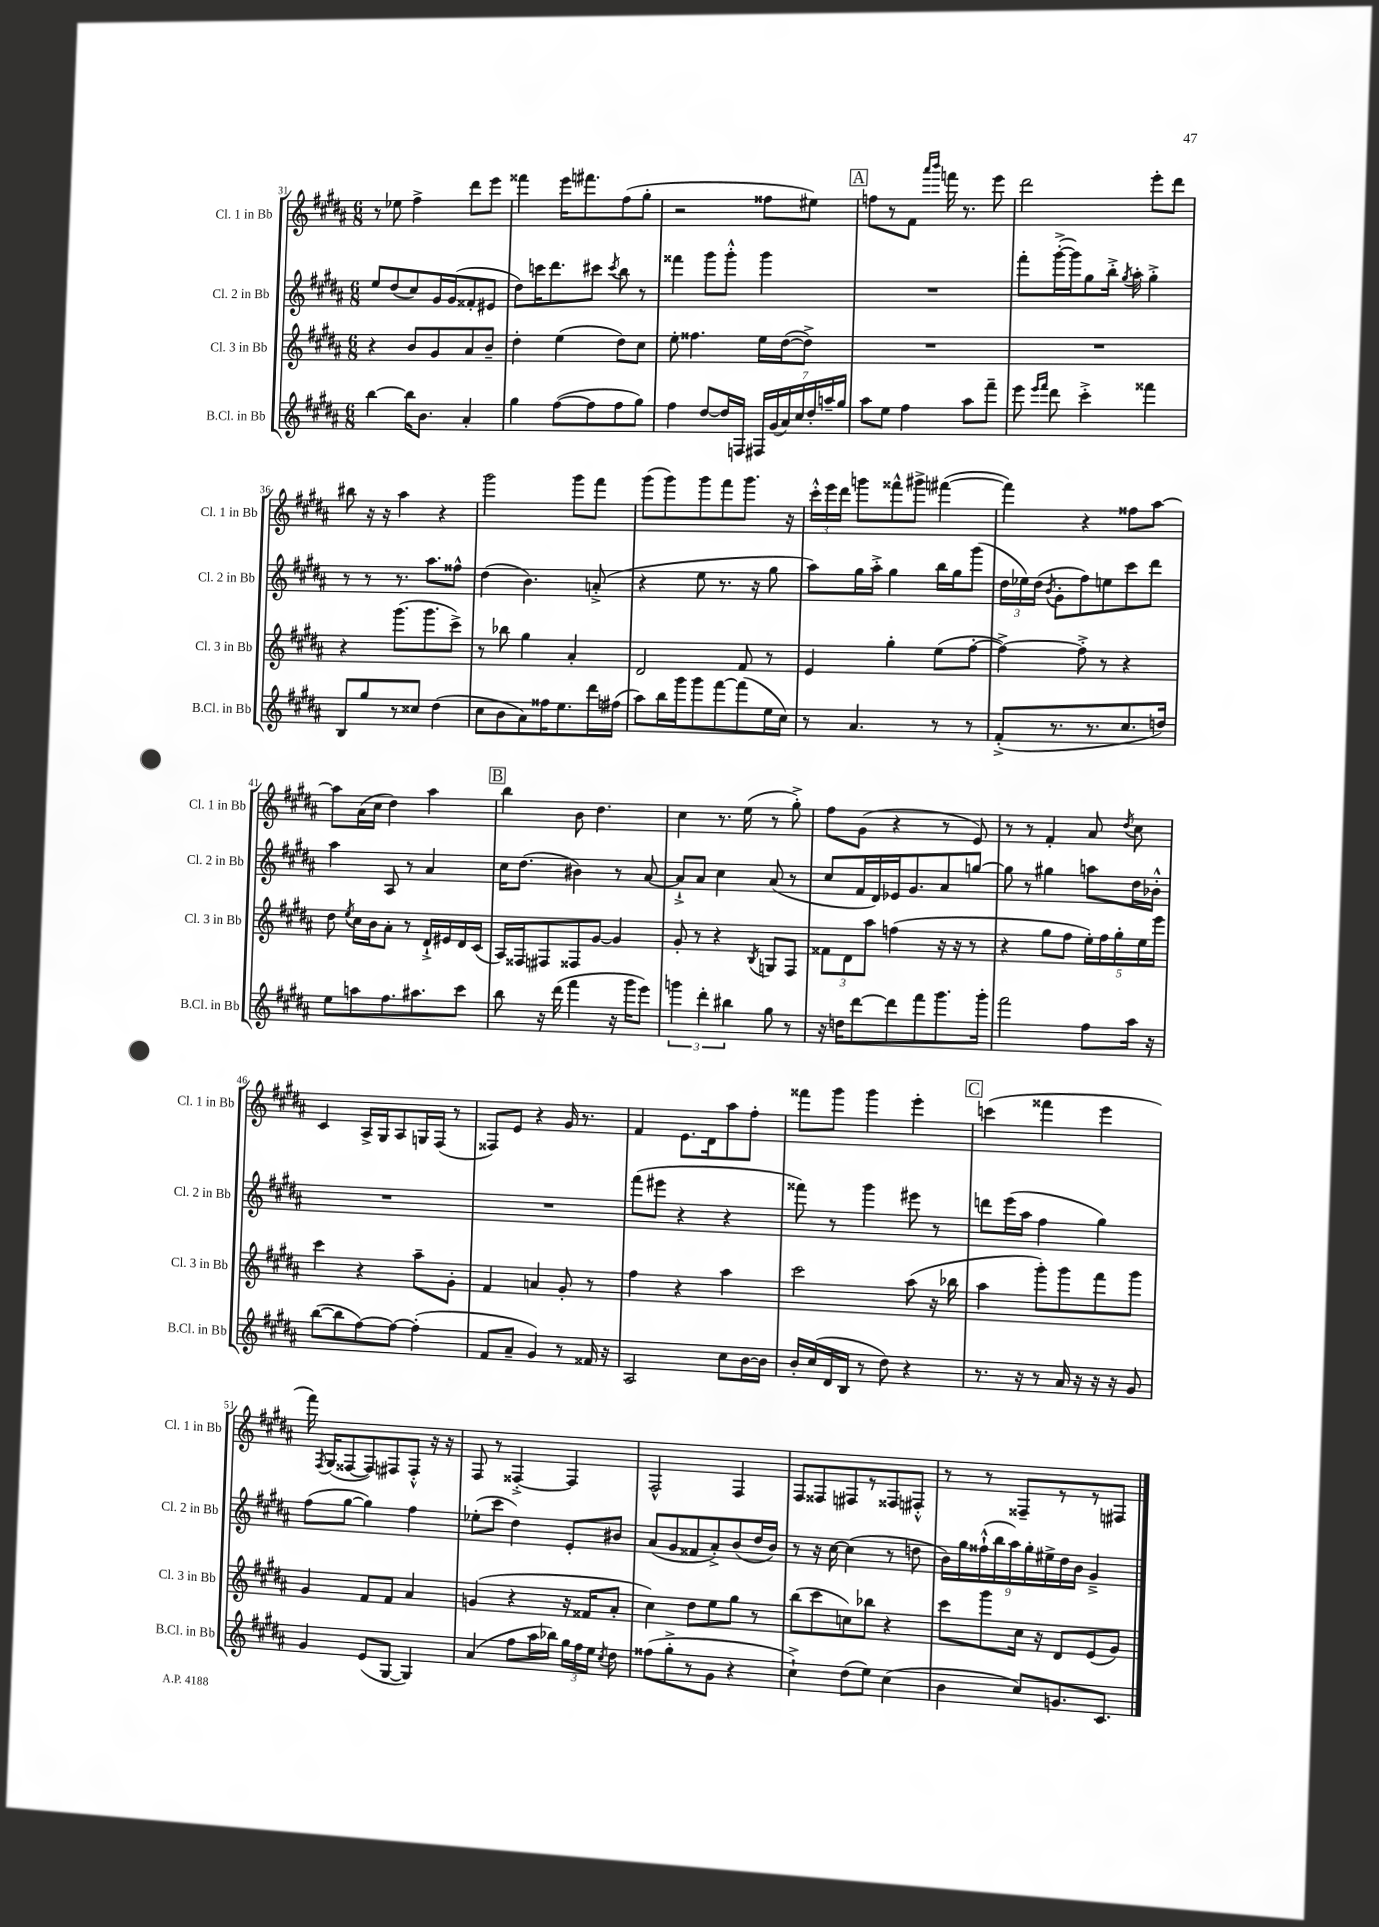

**kern	**kern	**kern	**kern
*staff4	*staff3	*staff2	*staff1
*clefG2	*clefG2	*clefG2	*clefG2
*k[f#c#g#d#a#]	*k[f#c#g#d#a#]	*k[f#c#g#d#a#]	*k[f#c#g#d#a#]
*M6/8	*M6/8	*M6/8	*M6/8
[4bb\	4r	8ee/L	8r
.	.	(8dd#/	8ee-\
16bb\]LK	8b/L	8cc#/)	4ff#^\
8.b\J	.	.	.
.	8g#/	16g#/L	.
.	.	(16g#/J	.
4a#'/	8a#/	8f##'/	8ddd#\L
.	8b~/J	8e#/J	8eee\J
=	=	=	=
4gg#\	4dd#'\	8dd#\L)	4fff##\
.	.	16ccc\K	.
.	.	8.ddd#\	.
([8ff#\L	(4ee\	.	16eee\LK
.	.	.	8.fff#\
8ff#\]	.	8ccc#\J	.
.	.	8qccc#/	.
8ff#\	8dd#\L)	8bb\	(8ff#\
8gg#\J)	8cc#\J	8r	8gg#'\J
=	=	=	=
4ff#\	8ee'\	4fff##\	2r
.	4.ff##\	.	.
[8dd#/L	.	8ggg#\L	.
16dd#/]L	.	8ggg#'^^\J	.
16F/JJ	.	.	.
28F#/LL	16ee\LL	4ggg#\	8ff##\L
(28g#/	.	.	.
.	([16dd#\J	.	.
28a#/)	.	.	.
28cc#/	.	.	.
.	8dd#^\]J)	.	8ee#\J)
28dd#'/	.	.	.
28aa~/	.	.	.
28gg#/JJ	.	.	.
=	=	=	=
8aa#\L	2.r	2.r	8ff\L
8ee\J	.	.	8r
4ff#\	.	.	8f#\J
.	.	.	16qqaaa#/LL
.	.	.	16qqbbb/JJ
.	.	.	16fff\
.	.	.	8.r
8aa#\L	.	.	.
8fff#~\J	.	.	8eee\
=	=	=	=
8eee\	2.r	8fff#'\L	2ddd#\
16qqeee/LL	.	.	.
16qqfff#/JJ	.	.	.
8ddd#\	.	([16ggg#'^\L	.
.	.	16ggg#\]J)	.
4ccc#'^\	.	8gg#\	.
.	.	16bb'^\Jk	.
.	.	8qgg#/	.
.	.	16aa#'\	.
4fff##\	.	4gg#'^\	8eee'\L
.	.	.	8ddd#\J
=	=	=	=
8B/L	4r	8r	8bb#\
8gg#/	.	8r	16r
.	.	.	16r
8r	(8.ggg#\L	8.r	4aa#\
8cc##/J	.	.	.
.	8.ggg#\	8.aa#\L	.
(4dd#\	.	.	4r
.	8ccc#^\J)	8ff##^^\J	.
=	=	=	=
8cc#\L	8r	(4dd#\	2ggg#\
8b\	8bb-\	.	.
8a#\)	4gg#\	4.b\)	.
16ff##\K	.	.	.
8.ee\	.	.	.
.	4a#'/	.	8ggg#\L
16ddd#\L	.	(8a'^/	8fff#\J
(16ff#\JJ	.	.	.
=	=	=	=
8aa#\L)	2d#/	4r	(8ggg#\L
16bb\L	.	.	8ggg#\)
16ggg#\J	.	.	.
8ggg#\	.	8ee\	8ggg#\
[8fff#\	.	8.r	8fff#\
(8fff#\]	8f#/	.	8.ggg#\J
.	.	16r	.
16ee\L	8r	8gg#\	.
16cc#\JJ)	.	.	16r
=	=	=	=
8r	4e/	8aa#\L)	24ccc#'^^\LL
.	.	.	24eee\
.	.	.	24ddd#\JJ
4.a#/	.	16gg#\L	8ggg\L
.	.	16aa#'^\JJ	.
.	4gg#'\	4gg#\	8fff##^^\
.	.	.	8ggg#^\J
8r	(8ee\L	16bb\LL	([4fff#\
.	.	16gg#\J	.
8r	[8ff#'\J	(8ggg#\J	.
=	=	=	=
(8f#'^/L	4ff#^\_)	24dd#\LL	4fff#\])
.	.	24ee-\)	.
.	.	(24dd#\JJ	.
.	.	8qb/	.
8.r	.	8g#'\L	.
.	8ff#'^\]	8ff#\)	4r
8.r	.	.	.
.	8r	8ee\	.
8.cc#/	4r	8ccc#\	8ff##\L
.	.	8ddd#\J	[8aa#\J
16dd/Jk)	.	.	.
=	=	=	=
8ee\L	8dd#\	4aa#\	8aa#\]L
.	8qee/	.	.
8aa\	16cc#\LL	.	(16a#\L
.	16b\J	.	16cc#\JJ
8.ff#\	8a#'\J	8A#/	4dd#\)
.	8r	8r	.
8.aa#\	.	.	.
.	16d#`^/LL	4a#/	4aa#\
.	16e#/	.	.
8ccc#\J	16d#/	.	.
.	(16c#/JJ	.	.
=	=	=	=
8bb\	16A#/LL)	16cc#\LK	4bb\
.	16F##/J	(8.dd#\J	.
16r	8F#/	.	.
(16ddd#\	.	.	.
4fff#\	8F##/	4b#\)	8b\
.	[8g#/J	.	4.dd#\
16r	4g#/]	8r	.
16ggg#\LK	.	.	.
8eee\J)	.	[8a#/	.
=	=	=	=
6ggg\	8g#'/	8a#`^/]L	4cc#\
.	8r	8a#/J	.
6ddd#'\	.	.	.
.	4r	4cc#\	8.r
6bb#\	.	.	.
.	.	.	(16ee\
.	8qB/	.	.
8gg#\	8G/L	(8a#/	8r
8r	8F#/J	8r	8gg#'^\)
=	=	=	=
16r	12f##\L	8cc#/L	8ff#\L
16dd\LK	.	.	.
.	12d#\	.	.
[8ddd#\	.	16f#/L	(8g#\J
.	12aa#\J	.	.
.	.	16d#/)	.
8ddd#\]	(4ff\	16e-/J	4r
.	.	8.g#/	.
8fff#\	.	.	.
8.ggg#\	16r	8a#/	8r
.	16r	.	.
.	8r	[8gg/J	8e/)
16ggg#'\Jk	.	.	.
=	=	=	=
2fff#\	4r	8gg\]	8r
.	.	8r	8r
.	8gg#\L	4gg#\	4f#'/
.	8ff#\J	.	.
8ff#\L	20ee'\LL)	8aa\L	8a#/
.	20ff#\	.	.
.	20gg#'\	.	.
.	.	.	8qdd#/
16aa#\Jk	.	16dd#\L	8cc#\
.	20ee\	.	.
16r	.	16b-'^^\JJ	.
.	20eee\JJ	.	.
=	=	=	=
([8bb\L	4ccc#\	2.r	4c#/
8bb\]	.	.	.
[8ff#\)	4r	.	16A#^/LL
.	.	.	16G#/J
8ff#\_J	.	.	8A#/
(4ff#'\]	8aa#~\L	.	16G/L
.	.	.	(16F#/JJ
.	8g#'\J	.	8r
=	=	=	=
8f#/L	4f#/	2.r	8F##/L)
8a#~/J	.	.	8e/J
4g#/)	4a/	.	4r
8r	8g#'/	.	16g#/
.	.	.	8.r
16f##/	8r	.	.
16r	.	.	.
=	=	=	=
2A#/	4ff#\	(8fff#\L	4f#/
.	.	8eee#\J	.
.	4r	4r	8.e\L
.	.	.	16d#\k
8cc#\L	4aa#\	4r	8aa#\
[16b\L	.	.	8ff#'\J
16b\]JJ	.	.	.
=	=	=	=
16b'/LL	2ccc#\	8fff##\)	8fff##\L
(16cc#/	.	.	.
16d#/	.	8r	8ggg#\J
16B/JJ	.	.	.
8r	.	4ggg#\	4ggg#\
8dd#\)	.	.	.
4r	(8aa#\	8eee#\	4eee'\
.	16r	8r	.
.	16bb-\	.	.
=	=	=	=
8.r	4aa#\	8ddd\L	(4ccc\
.	.	(16eee\L	.
16r	.	16aa#\JJ	.
8r	8ggg#'\L)	4ff#\	4fff##\
16a#/	8ggg#\	.	.
16r	.	.	.
16r	8fff#\	4gg#\)	4eee\
16r	.	.	.
8g#/	8ggg#\J	.	.
=	=	=	=
4g#/	4g#/	(8ff#\L	16fff#\)
.	.	.	8qF#/
.	.	.	(16G#/LK
.	.	[8gg#\J	[8F##/
(8e/L	8f#/L	4gg#\])	8F##/])
[8G#/J	8f#/J	.	8F#/
4G#/])	4a#/	4ff#\	8F#'^^/J
.	.	.	16r
.	.	.	16r
=	=	=	=
(4a#/	(4g/	(8ee-'\L	8F#/
.	.	8ccc#\J	8r
8ff#\L	4r	4dd#\)	[4F##'^/
16aa#\L	.	.	.
16bb-\JJ)	.	.	.
24gg#\LL	16r	8e'/L	4F##/]
24ff#\	.	.	.
.	16f##/LK	.	.
24ee\JJ	.	.	.
8qcc#/	.	.	.
8dd#\	8a#'/J	8b#/J	.
=	=	=	=
(8ff##\L	4cc#\)	(8a#/L	2F#^^/
8gg#'^\	.	8g#/	.
8r	8dd#\L	8f##/	.
8g#\J	8ee\	8a#'^/)	.
4r	8gg#\J	(8b/	4F#/
.	8r	16dd#/L	.
.	.	16b/JJ)	.
=	=	=	=
4cc#`^\)	(8bb\L	8r	8F#/L
.	8ccc#\	16r	8F##/
.	.	[16cc#\	.
(8dd#\L	8cc\)	(4cc#\]	8F#/
8ee\J)	8bb-\J	.	8r
(4cc#\	4r	8r	8F##/
.	.	8dd\	8F#'^^/J
=	=	=	=
4b\	8ccc#\L	18b\LL)	8r
.	.	18gg#\	.
.	.	(18ff##`^^\	.
.	8ggg#\	.	8r
.	.	18bb\	.
.	.	18aa#\)	.
8cc#/L)	16cc#\Jk	.	8F##~/L
.	.	18gg#'\	.
.	16r	.	.
.	.	18ee#^\	.
8.g/	8d#/L	.	8r
.	.	18dd#\	.
.	.	18b\JJ	.
.	(8e/	4g#~^/	8r
8.c#/J	.	.	.
.	8g#/J)	.	8F#/J
==	==	==	==
*-	*-	*-	*-
